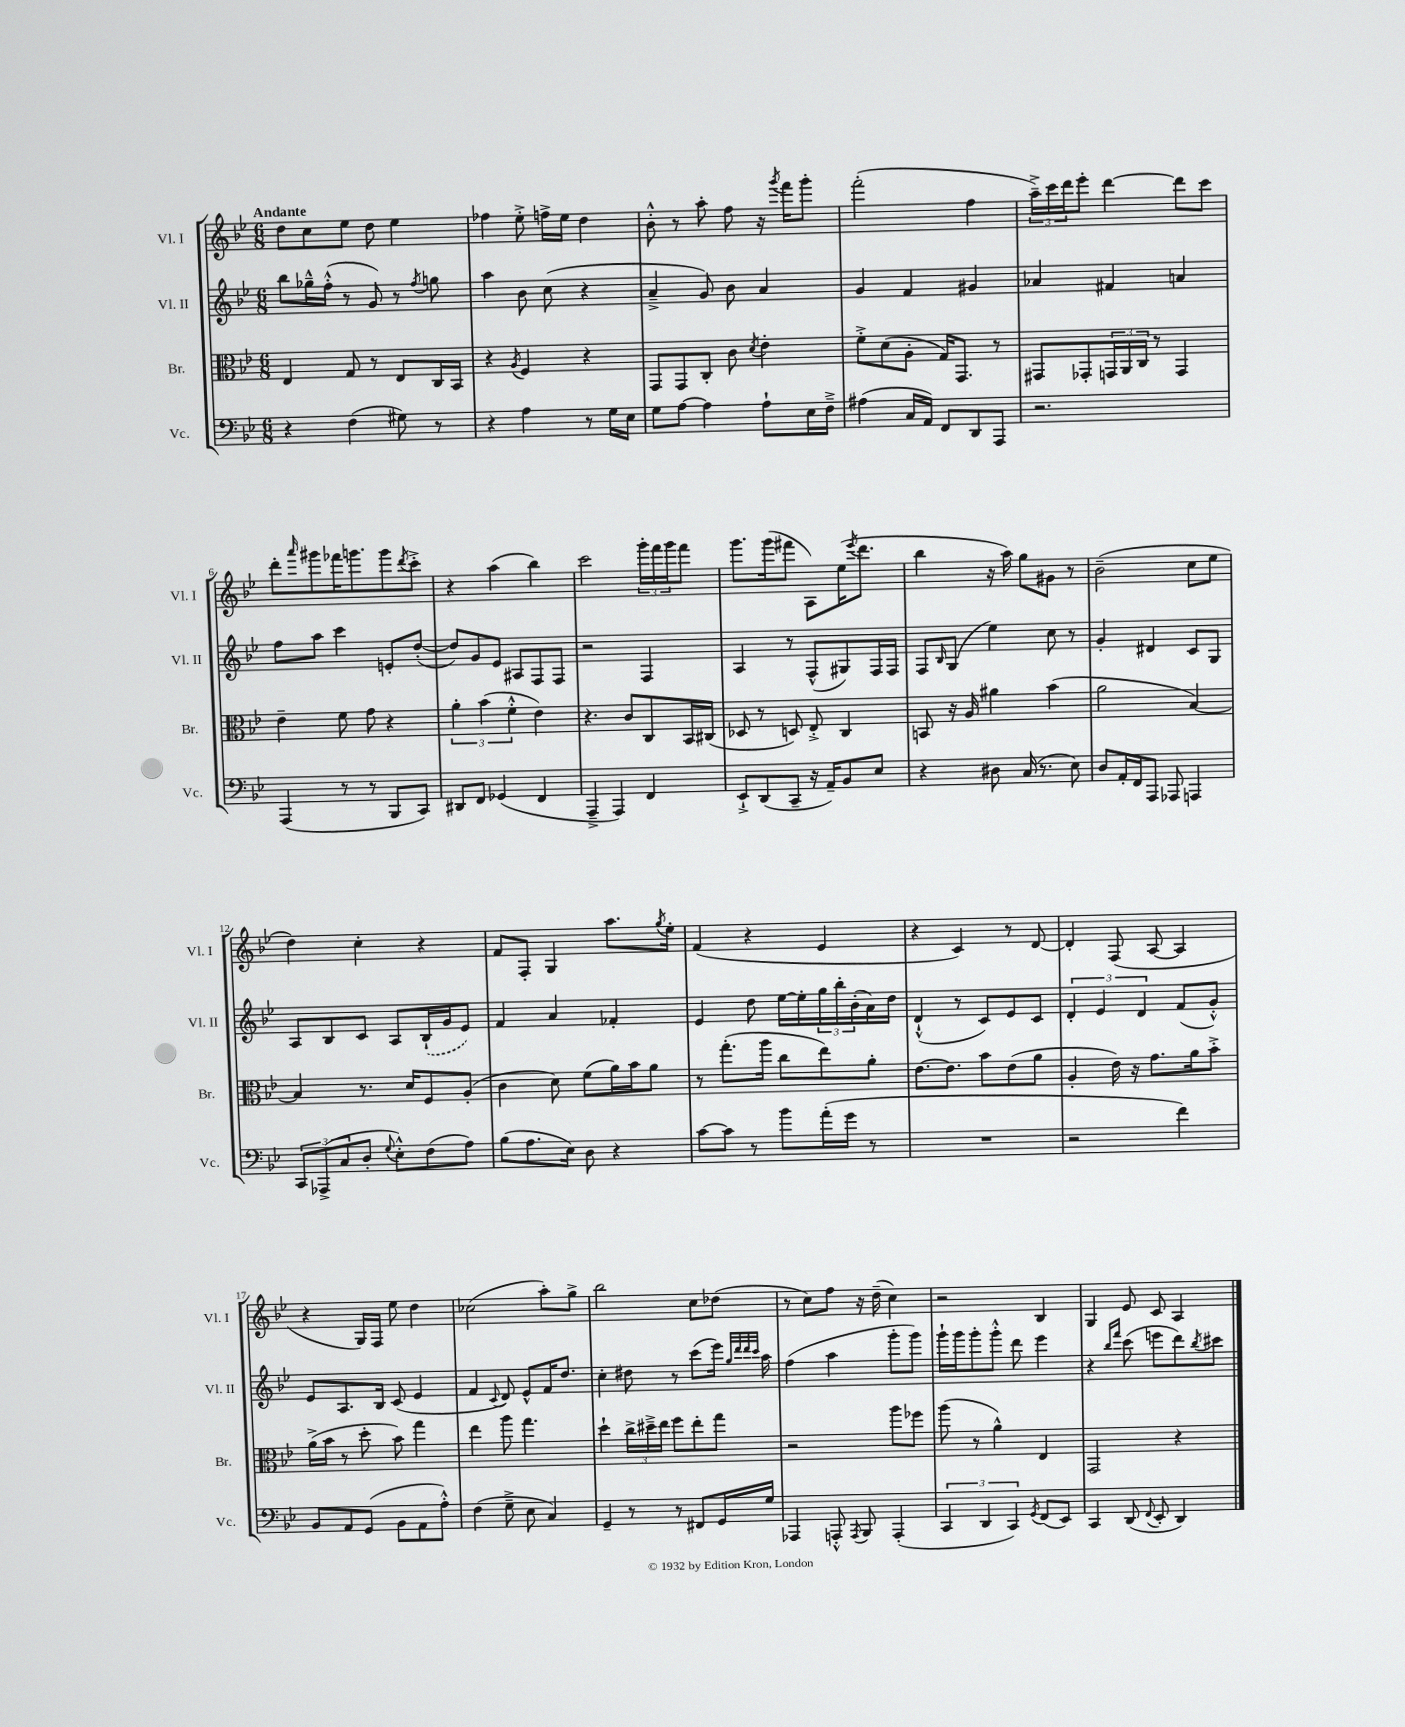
<<
\new StaffGroup <<
\new Staff = "s0" \with { instrumentName = "Vl. I" shortInstrumentName = "Vl. I" } {
    \clef treble \key bes \major \numericTimeSignature \time 6/8 \tempo "Andante"
    d''8 c''8 ees''8 d''8 ees''4 |
    fes''4 ees''8-.-> f''16-> ees''16 d''4 |
    bes'8-.-^ r8 a''8-. f''8 r16 \acciaccatura { g'''8 } f'''16 g'''8-. |
    f'''2-.( f''4 |
    \tuplet 3/2 { a''16--->) c'''16 d'''16 } ees'''8-. d'''4~ d'''8 c'''8 |
    d'''8-. \grace { a'''16 } gis'''8 fes'''16 g'''8. g'''8 \acciaccatura { d'''8 } c'''8-.-> |
    r4 a''4( bes''4) |
    c'''2 \tuplet 3/2 { g'''16-. f'''16 g'''16 } f'''8 |
    g'''8. g'''16( fis'''8 a8) ees''16( \acciaccatura { ees'''8 } d'''8. |
    bes''4 r16 a''16) g''8 gis'8 r8 |
    bes'2--( c''8 ees''8 |
    d''4) c''4-. r4 |
    f'8 f8-. g4 a''8. \acciaccatura { g''8 } ees''16-. |
    f'4( r4 ees'4 |
    r4 c'4) r8 d'8~ |
    d'4-. f8( a8~ a4 |
    r4 g16) f16 ees''8 d''4 |
    ces''2( a''8-.) g''8-> |
    bes''2 c''8 des''8( |
    r8 c''8) f''8 r16 d''16--( c''4) |
    r2 bes4 |
    g4 ees'8 c'8 a4 \bar "|." |
}
\new Staff = "s1" \with { instrumentName = "Vl. II" shortInstrumentName = "Vl. II" } {
    \clef treble \key bes \major \numericTimeSignature \time 6/8
    bes''8 ges''16---^ f''16-.-^( r8 g'8) r8 \acciaccatura { f''8 } g''8 |
    a''4 bes'8 c''8( r4 |
    a'4---> g'8) bes'8 a'4 |
    g'4 f'4 gis'4 |
    aes'4 fis'4 a'4 |
    f''8 a''8 c'''4 e'8-. d''8~-.( |
    d''8) g'8 ees'8 ais8 f8 f8 |
    r2 f4 |
    a4 r8 f8-^( gis8) f16 f16 |
    f8 \grace { bes16 } g8( ees''4) c''8 r8 |
    g'4-. dis'4 c'8 g8 |
    a8 bes8 c'8 a8 \once \slurDashed bes16-!( g'16 ees'8) |
    f'4 a'4 fes'4-. |
    ees'4 d''8 ees''16~ ees''16-. \tuplet 3/2 { g''16 bes''16-. bes'16-.( } a'16) d''16 |
    d'4-!-^( r8 c'8) ees'8 c'8 |
    \tuplet 3/2 { d'4-. ees'4 d'4 } f'8( g'8-.-^) |
    ees'8 a8. bes16 c'8( ees'4 |
    f'4 \appoggiatura { c'8 } d'8) ees'8-^ f'16 d''8. |
    c''4-. dis''8 r8 c'''8( ees'''16) \grace { g''32 d'''32 d'''32 c'''32 } a''16 |
    f''4( a''4 g'''8-. g'''8) |
    g'''16-! g'''16 g'''8-. g'''8-.-^ d'''8 ees'''4 |
    r4 \grace { bes''16 f'''16 } c'''8( e'''8 d'''8) \acciaccatura { bes''8 } cis'''8 \bar "|." |
}
\new Staff = "s2" \with { instrumentName = "Br." shortInstrumentName = "Br." } {
    \clef alto \key bes \major \numericTimeSignature \time 6/8
    ees4 g8 r8 ees8 c16 bes,16 |
    r4 \acciaccatura { a8 } f4 r4 |
    g,8 g,8 c8-. c'8 \acciaccatura { d'8 } ees'4-. |
    f'8-.-> d'8( a8-. g16) g,8. r8 |
    gis,8 ges,8-. \tuplet 3/2 { g,16 a,16 c16 } r8 g,4 |
    ees'4-- f'8 g'8 r4 |
    \tuplet 3/2 { a'4-. bes'4( f'4-.-^ } ees'4) |
    r4. c'8 c8 bes,16 cis16( |
    des8 r8 d8) ees8-.-> c4 |
    b,8 r16 a16 ais'4 bes'4( |
    a'2 bes4~) |
    bes4 r8. d'16 f8 a8-.( |
    c'4 d'8) f'8( a'16) bes'16 a'8 |
    r8 g''8.-.( a''16 c''8 ees''8) a'8-. |
    ees'8.~ ees'8. bes'8 ees'8( a'8 |
    a4-. ees'16) r16 g'8. a'16 bes'8-.-> |
    a'16->( bes'16 r8 d''8-. bes'8) g''4 |
    ees''4 a''8 g''4. |
    d''4-! \tuplet 3/2 { c''16-> dis''16---> ees''16 } f''8 ees''8-. g''8 |
    r2 a''8 fes''8 |
    a''8( r8 a'4-^) ees4 |
    g,2 r4 \bar "|." |
}
\new Staff = "s3" \with { instrumentName = "Vc." shortInstrumentName = "Vc." } {
    \clef bass \key bes \major \numericTimeSignature \time 6/8
    r4 f4( gis8) r8 |
    r4 a4 r8 g16 ees16 |
    g8 a8~ a4 a8-! ees16 f16---> |
    ais4( c16 a,16) f,8 d,8 a,,8 |
    r2. |
    a,,4( r8 r8 bes,,8 c,8) |
    dis,8 f,8 ges,4( f,4 |
    a,,4---> a,,4) f,4 |
    ees,8-!-> d,8( c,8-- r16 a,16--) bes,8 ees8 |
    r4 dis8 c16( r8. ees8) |
    d8 a,16-. f,16 a,,8 aes,,8 a,,4 |
    \tuplet 3/2 { c,8 aes,,8->( c8 } d8-. \appoggiatura { g8 } ees8-.-^) f8( a8) |
    bes8( a8. ees16) d8 r4 |
    c'8~ c'8 r8 bes'8 a'16-.( g'16 r8 |
    R2. |
    r2 f'4) |
    bes,8 a,8 g,8( bes,8 a,8 a8-.-^) |
    f4( g8---> ees8 c4) |
    g,4-- r8 r8 fis,8 g,16 g16 |
    aes,,4 a,,8-.-^ \acciaccatura { a,,8 } bes,,8 a,,4-.( |
    \tuplet 3/2 { c,4 d,4 c,4) } \acciaccatura { g,8 } f,8( ees,8) |
    c,4 d,8( \appoggiatura { f,8 } ees,8-. d,4) \bar "|." |
}
>>
>>
